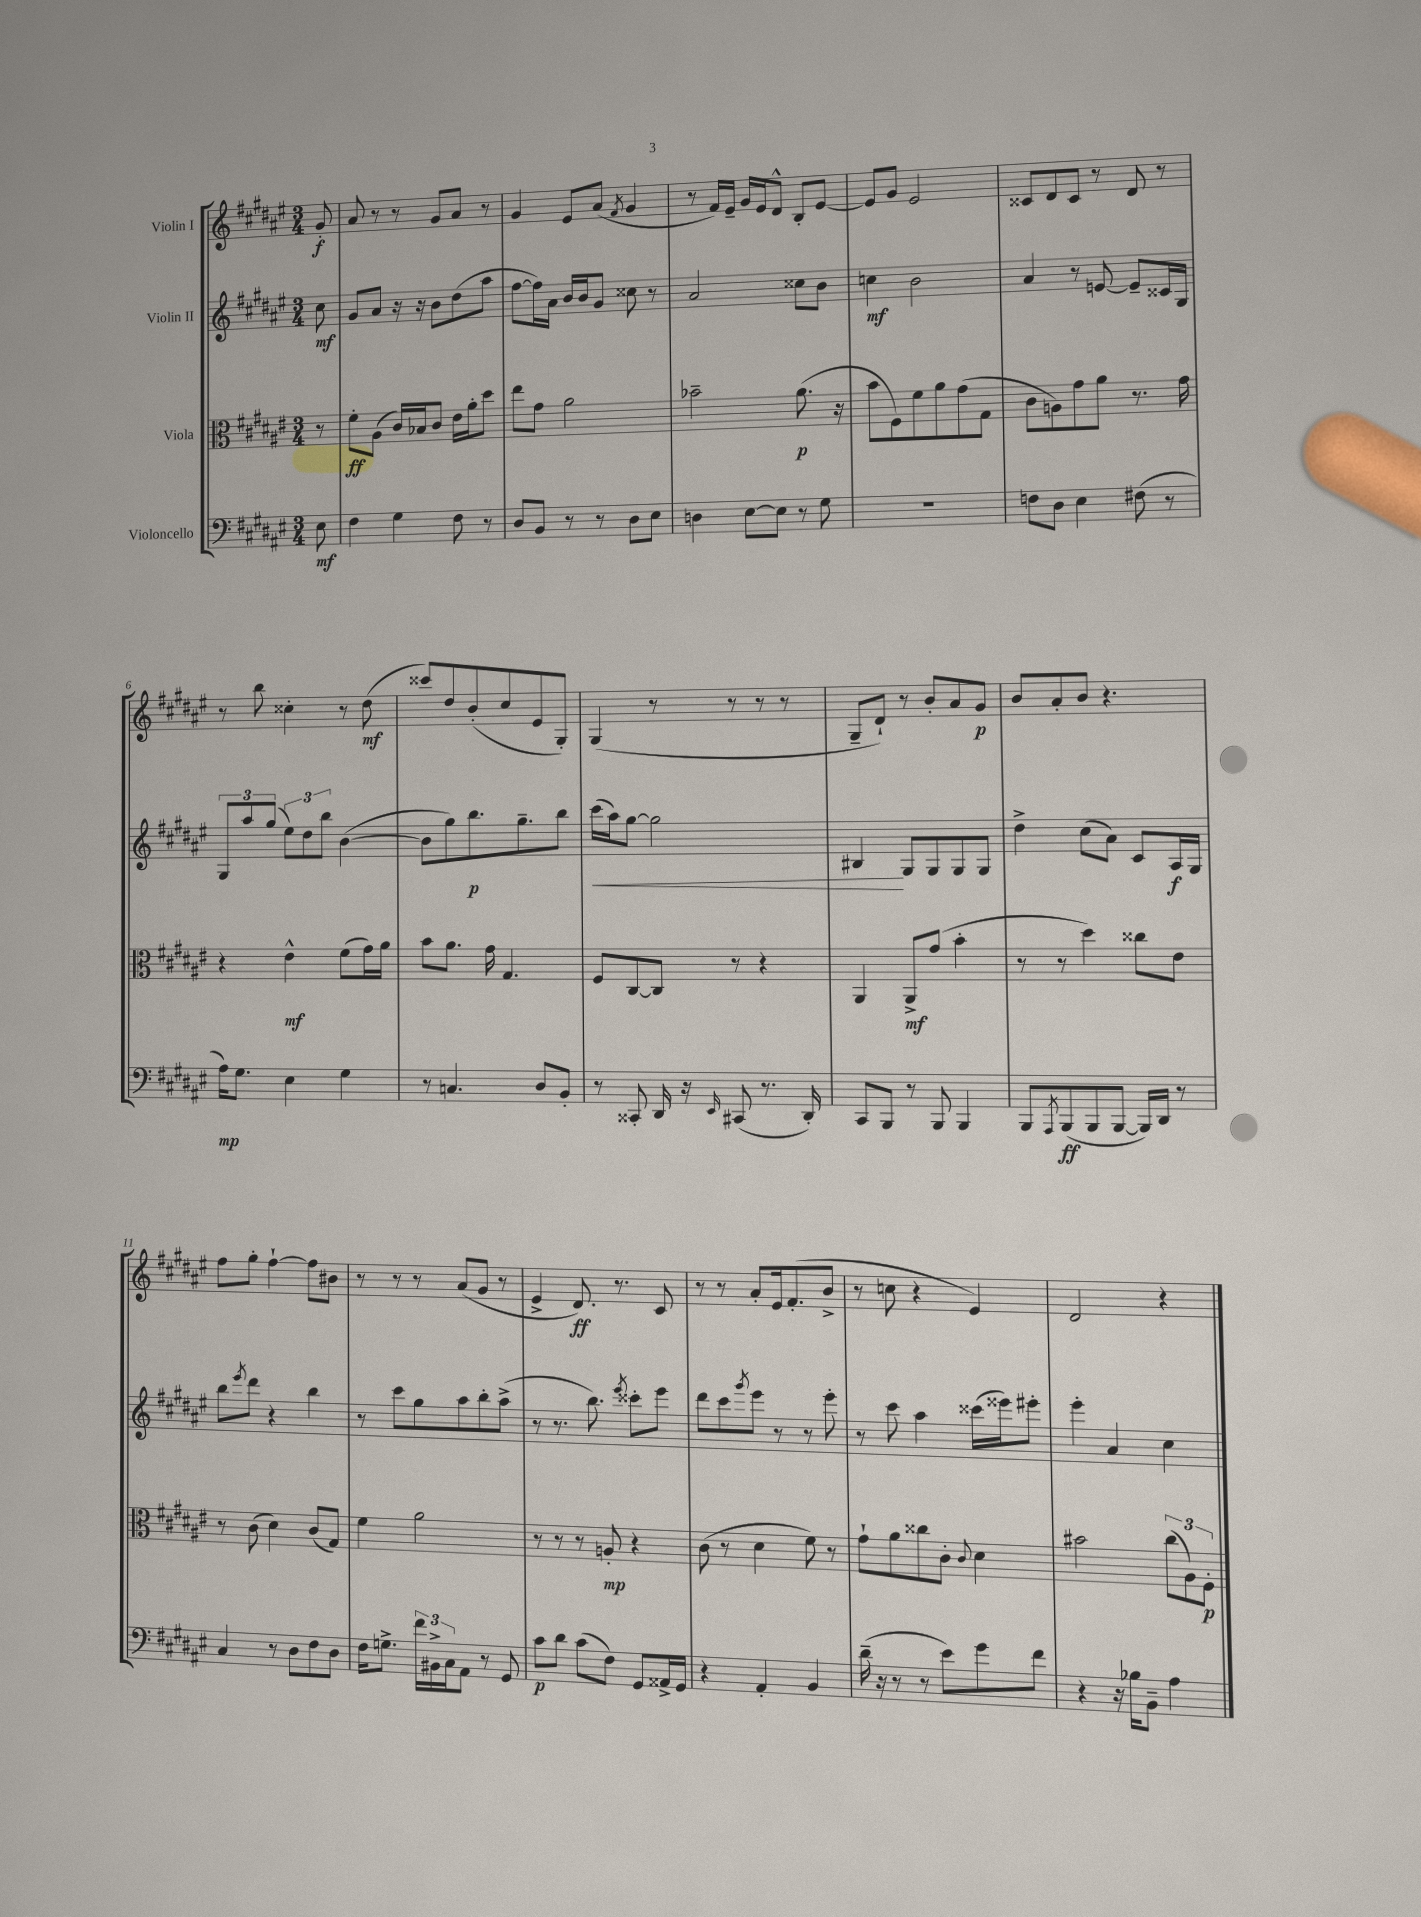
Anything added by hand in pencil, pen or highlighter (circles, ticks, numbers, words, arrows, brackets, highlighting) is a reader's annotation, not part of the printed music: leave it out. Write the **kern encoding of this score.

**kern	**kern	**kern	**kern
*staff4	*staff3	*staff2	*staff1
*clefF4	*clefC3	*clefG2	*clefG2
*k[f#c#g#d#a#e#]	*k[f#c#g#d#a#e#]	*k[f#c#g#d#a#e#]	*k[f#c#g#d#a#e#]
*M3/4	*M3/4	*M3/4	*M3/4
8E#	8r	8cc#	8g#'
=	=	=	=
4F#	8f#'	8g#	8a#
.	(8A#	8a#	8r
4G#	16c#)	16r	8r
.	16B-	16r	.
.	8c#	8b	8g#
8F#	16e#	(8dd#	8a#
.	16a#'	.	.
8r	8dd#	8aa#	8r
=	=	=	=
8D#	8ee#	[8ff#	4g#
8BB	8g#	16ff#])	.
.	.	16a#	.
8r	2a#	16b	8e#
.	.	16b	.
8r	.	8g#	(8a#
.	.	.	8qf#
8D#	.	8cc##	4g#
8E#	.	8r	.
=	=	=	=
4D	2b-~	2a#	8r
.	.	.	16f#)
.	.	.	16e#~
[8E#	.	.	16g#
.	.	.	16e#
8E#]	.	.	8d#^^
8r	(8.a#	8cc##	8B'
8G#	.	8b	[8e#
.	16r	.	.
=	=	=	=
2.r	8b	4cc	8e#]
.	8F#)	.	8g#
.	8f#	2b	2e#
.	8a#	.	.
.	(8g#	.	.
.	8G#	.	.
=	=	=	=
8F	8c#	4a#	8c##
8D#	8A)	.	8d#
4E#	8g#	8r	8c##
.	8a#	[8e	8r
(8F#	8.r	8e~]	8d#
8r	.	16c##	8r
.	16g#	16G#	.
=	=	=	=
16A#)	4r	12G#	8r
8.G#	.	.	.
.	.	12aa#	.
.	.	.	8bb
.	.	(12gg#	.
4E#	4e#^^	12ee#)	4cc##'
.	.	12dd#	.
.	.	12bb	.
4G#	(8f#	([4b	8r
.	16g#)	.	(8dd#
.	16a#	.	.
=	=	=	=
8r	8b	8b]	8ccc##)
4.C	8.a#	8gg#)	8dd#
.	.	8.bb	(8b'
.	16g#	.	.
.	4.G#	.	8cc#
.	.	8.gg#~	.
8D#	.	.	8e#
8BB'	.	8bb	8G#')
=	=	=	=
8r	8F#	(16ccc#	(4G#
.	.	16aa#)	.
8CC##'	[8C#	[8gg#	.
16DD#	8C#]	2gg#]	8r
16r	.	.	.
16qqEE#	.	.	.
(8CC#	8r	.	8r
8.r	4r	.	8r
.	.	.	8r
16DD#')	.	.	.
=	=	=	=
8CC#	4AA#	4B#	8G#~
8BBB	.	.	8d#`)
8r	8AA#^	8G#	8r
8BBB	(8g#	8G#	8b'
4BBB	4b'	8G#	8a#
.	.	8G#	8g#
=	=	=	=
8BBB	8r	4dd#^	8b
8qAAA#	.	.	.
(8BBB	8r	.	8a#'
8BBB	4dd#)	(8cc#	8b
[8BBB	.	8a#)	4.r
16BBB])	8cc##	8c#	.
16DD#	.	.	.
8r	8e#	16A#	.
.	.	16G#	.
=	=	=	=
4C#	8r	8bb	8ff#
.	.	8qeee#	.
.	(8c#	8ddd#	8gg#'
8r	4d#)	4r	[4ff#`
8D#	.	.	.
8F#	(8c#	4bb	8ff#]
8D#	8G#)	.	8b#
=	=	=	=
16F#	4f#	8r	8r
8.G^	.	.	.
.	.	8ccc#	8r
24f#	2a#	8gg#	8r
24BB#^	.	.	.
24C#	.	.	.
8AA#	.	8aa#	(8a#
8r	.	8bb'	8g#
8GG#	.	(8aa#^	8r
=	=	=	=
8c#	8r	8r	4e#^
8d#	8r	8.r	.
(8c#	8r	.	8.d#)
.	.	8.bb)	.
8F#)	8A'	.	.
.	.	.	8.r
.	.	8qeee#	.
8GG#	4r	8ccc##'	.
16AA##^	.	8eee#	8c#
16GG#	.	.	.
=	=	=	=
4r	(8c#	8ddd#	8r
.	8r	8ccc#	8r
.	.	8qggg#	.
4AA#'	4d#	8eee#	8a#'
.	.	8r	16e#
.	.	.	(8.f#'
4BB	8f#)	8r	.
.	8r	8eee#'	8b^
=	=	=	=
(16d#~	8g#`	8r	8r
16r	.	.	.
8r	8a#	8ccc#	8cc
8r	8cc##	4aa#	4r
8e#)	8c#'	.	.
.	8qqc#	.	.
8g#	4d#	(16ccc##	4e#)
.	.	16eee##)	.
8f#	.	8eee#'	.
=	=	=	=
4r	2b#	4eee#'	2d#
16r	.	4a#	.
16B-	.	.	.
8BB~	.	.	.
4A#	(12cc#	4cc#	4r
.	12A#)	.	.
.	12F#'	.	.
==	==	==	==
*-	*-	*-	*-
